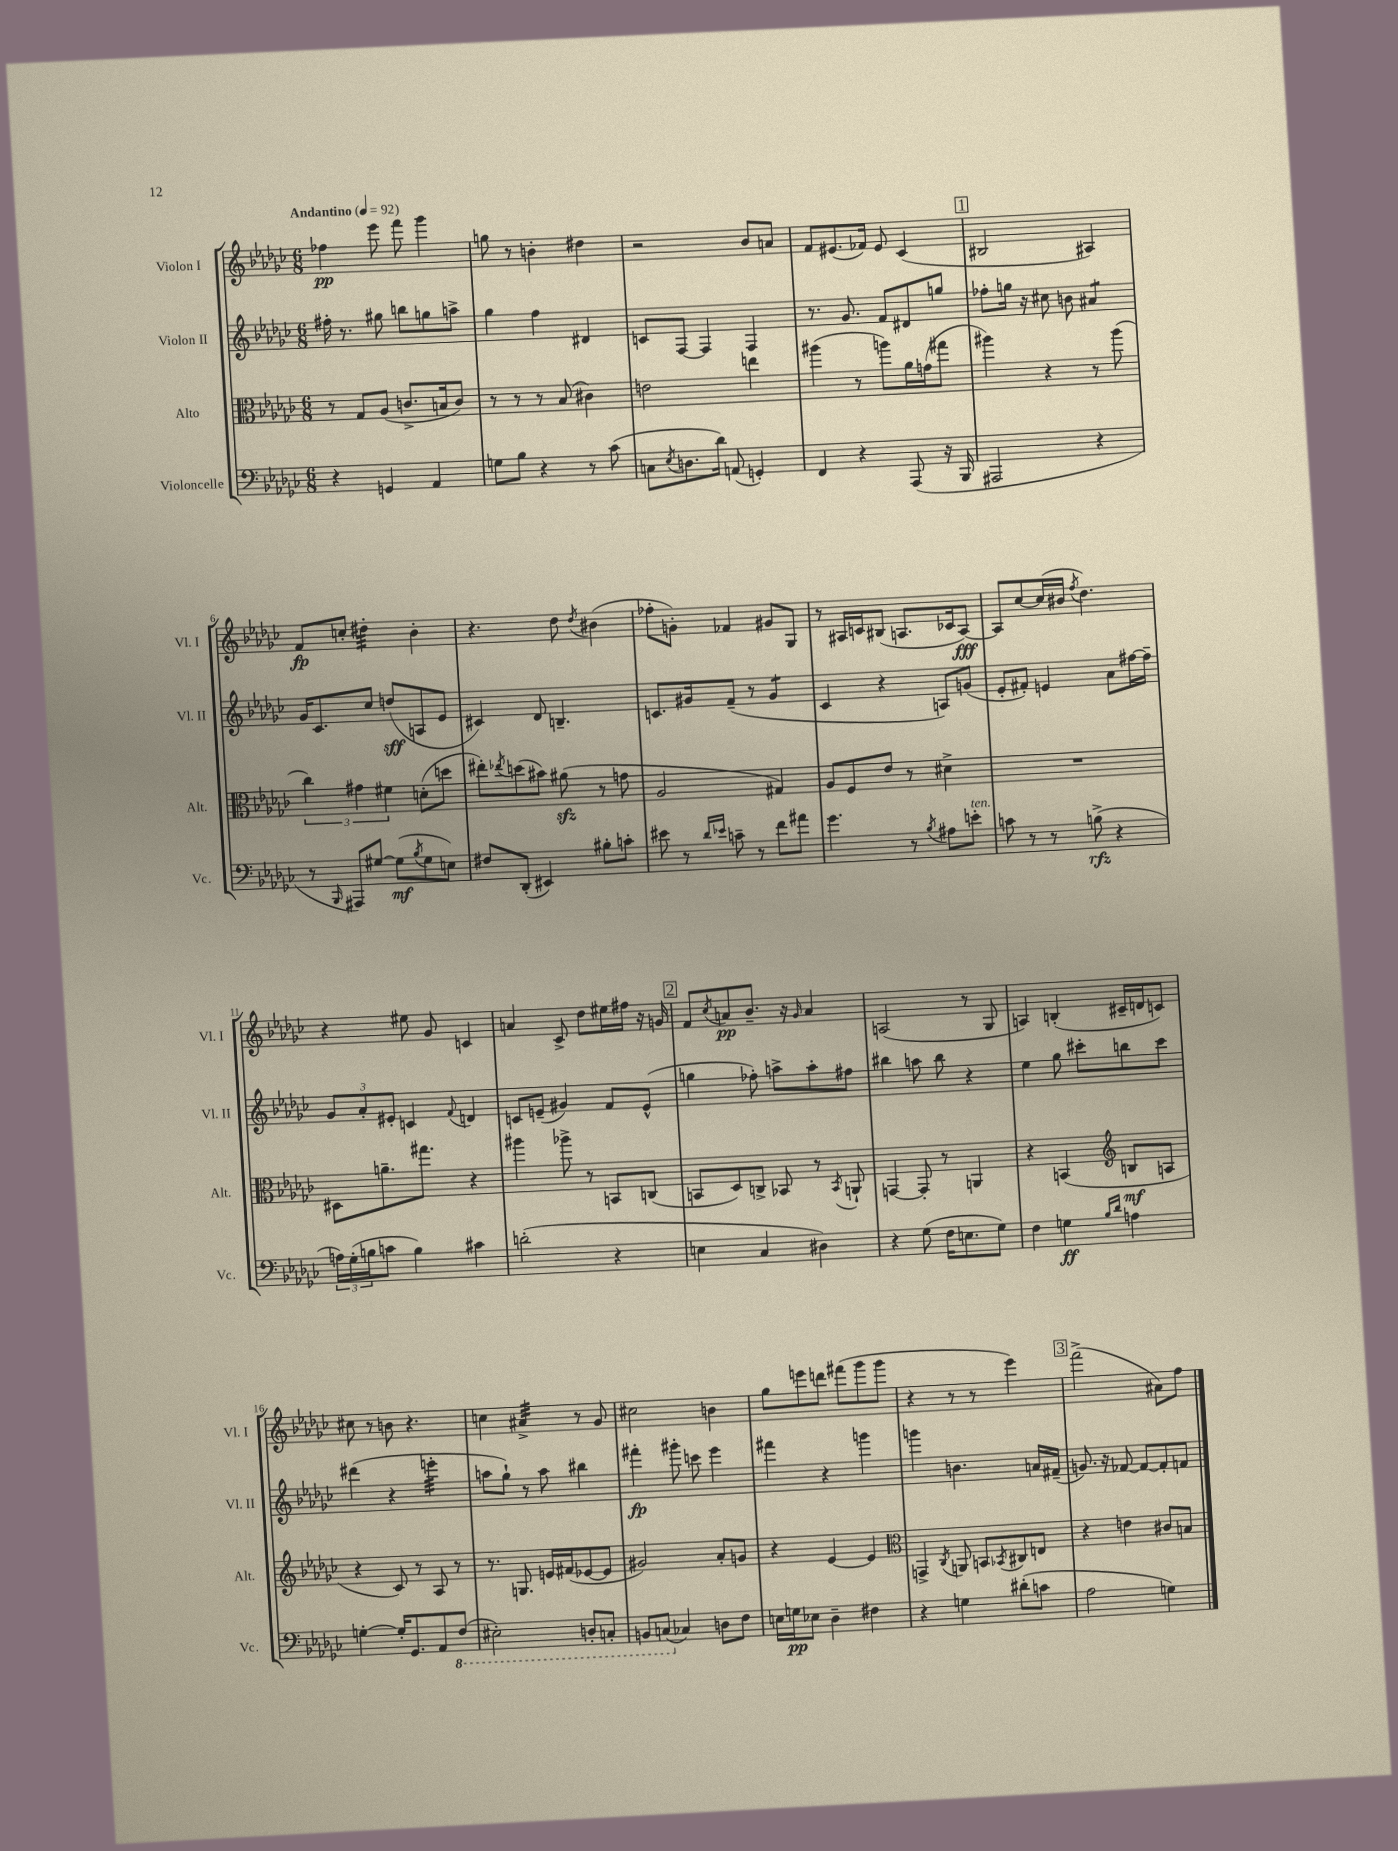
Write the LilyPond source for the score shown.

<<
\new StaffGroup <<
\new Staff = "s0" \with { instrumentName = "Violon I" shortInstrumentName = "Vl. I" } {
    \clef treble \key ges \major \numericTimeSignature \time 6/8 \tempo "Andantino" 4 = 92
    fes''4\pp ees'''8 f'''8 ges'''4 |
    g''8 r8 b'4-. dis''4 |
    r2 bes'8 a'8 |
    f'8 eis'8.( fes'16) eis'8 ces'4( |
    \mark \markup { \box "1" } bis2 ais4) |
    f'8\fp c''8-. dis''4:32-. bes'4-. |
    r4. des''8 \acciaccatura { des''8 } bis'4( |
    fes''8-. g'8-.) fes'4 gis'8 ges8 |
    r8 ais16 c'16 bis8( a8. ces'16 a8~\fff) |
    a8 ces''8~ ces''16( bis'16 \acciaccatura { f''8 } des''4.) |
    r4 eis''8 ges'8 c'4 |
    a'4 ces'8-> des''8 eis''16 fis''16 r16 g'16 |
    \mark \markup { \box "2" } f'8 \acciaccatura { ces''8 } a'8\pp bes'8.-- r16 \grace { ges'16 } a'4 |
    a2( r8 ges8 |
    a4) b4-.( cis'16-- d'16 c'8) |
    cis''8 r8 b'8 r4. |
    c''4 ais'4:32-> r8 ges'8 |
    cis''2 b'4 |
    ges''8 e'''8 d'''8 fis'''8( ges'''8 ges'''8 |
    r4 r8 r8 ees'''4) |
    \mark \markup { \box "3" } f'''2->( ais'8) f''8 \bar "|." |
}
\new Staff = "s1" \with { instrumentName = "Violon II" shortInstrumentName = "Vl. II" } {
    \clef treble \key ges \major \numericTimeSignature \time 6/8
    fis''16-. r8. gis''8 b''8 g''8 a''8-> |
    ges''4 f''4 dis'4 |
    c'8 f8~ f4 f4 |
    r8. ges'8. f'8 dis'8 g''8 |
    \mark \markup { \box "1" } fes''8-. g''16 r16 cis''8 b'8 ais'4:8 |
    ges'16 ces'8. ces''8 d''8\sff( a8 ees'8 |
    cis'4) des'8 b4.-- |
    c'8. gis'16 f'8--( r8 gis'4:8 |
    ces'4 r4 a8) g'8( |
    ees'8-. fis'8-.) e'4 aes'8 fis''16~ fis''16-- |
    \tuplet 3/2 { ges'8 aes'8-. eis'8-. } c'4 \appoggiatura { f'8 } d'4 |
    c'8 e'8--( gis'4) f'8 e'8-^( |
    \mark \markup { \box "2" } g''4 fes''8-.) a''8-> a''8-. fis''8 |
    bis''4 a''8 bis''8 r4 |
    ees''4 ges''8 cis'''8-. b''8 cis'''8 |
    dis'''4( r4 e'''4:32-. |
    a''8 ges''8-!) r8 a''8 bis''4 |
    fis'''4-.\fp gis'''8-. c'''8 ees'''4 |
    fis'''4 r4 g'''4 |
    g'''4 b'4. a'16 fis'16--( |
    \mark \markup { \box "3" } g'8.) r16 fes'8~ fes'8~ fes'8-. f'8 \bar "|." |
}
\new Staff = "s2" \with { instrumentName = "Alto" shortInstrumentName = "Alt." } {
    \clef alto \key ges \major \numericTimeSignature \time 6/8
    r8 ges8 aes8( c'8.-> b16 c'8) |
    r8 r8 r8 bes8( cis'4) |
    e'2 e''4 |
    ais''4( r8 a''8) aes'16 g'16( gis''8 |
    \mark \markup { \box "1" } ais''4) r4 r8 ais''8( |
    \tuplet 3/2 { ces''4) gis'4 fis'4 } d'8-.( d''8 |
    eis''8-.) \acciaccatura { ees''8 } d''8( bis'8) ais'8\sfz( r8 g'8 |
    aes2 gis4) |
    aes8 f8 ees'8 r8 dis'4-> |
    R2. |
    dis8 a'8.-- gis''8. r4 |
    ais''4 aes''8-> r8 b,8 c8( |
    \mark \markup { \box "2" } b,8 des8) c8-> bes,8 r8 \acciaccatura { bes,8 } a,8-! |
    g,4~ g,8-. r8 a,4 |
    r4 b,4( \clef treble b8\mf a8 |
    r4 ces'8) r8 aes8 r8 |
    r8. g8. e'16 fis'16( ees'8~ ees'8 |
    gis'2) aes'8-. g'8 |
    r4 ees'4~ ees'4 |
    \clef alto g,4-> \acciaccatura { ces8 } a,8 b,8 \acciaccatura { bes,8 } cis8 e8 |
    \mark \markup { \box "3" } r4 e'4 cis'8 b8 \bar "|." |
}
\new Staff = "s3" \with { instrumentName = "Violoncelle" shortInstrumentName = "Vc." } {
    \clef bass \key ges \major \numericTimeSignature \time 6/8
    r4 g,4 aes,4 |
    g8 bes8 r4 r8 ces'8( |
    c8 \acciaccatura { ees8 } d8. des'16) a,8( g,4-.) |
    f,4 r4 aes,,8( r16 bes,,16 |
    \mark \markup { \box "1" } ais,,2 r4 |
    r8 \grace { bes,,16 } ais,,8) gis8~ gis8\mf( \acciaccatura { bes8 } gis8 e8) |
    fis8 des,8-.( eis,4) bis8-. c'8-. |
    eis'8 r8 \grace { des'16 ees'16 } c'8-- r8 f'8 ais'8 |
    ges'4. r8 \acciaccatura { bes8 } ais8 e'8-.^\markup { \italic "ten." } |
    c'8 r8 r8 b8->\rfz( r4 |
    \tuplet 3/2 { a16) ges16-.( b16 } c'8 b4) cis'4 |
    d'2-.( r4 |
    \mark \markup { \box "2" } e4 ces4 dis4) |
    r4 ges8( f16 e8. ges8) |
    f4 g4\ff \grace { bes16 des'16 } a4 |
    g4~-. g16-. ges,8. aes,8 \ottava #-1 f,8( |
    eis,2-.) d,8-. c,8-. |
    b,,8 c,8( \ottava #0 ces!4) d8 f8 |
    e16 g16\pp ees8 des4-- fis4 |
    r4 g4 dis'8-.( c'8 |
    \mark \markup { \box "3" } aes2 g4) \bar "|." |
}
>>
>>
